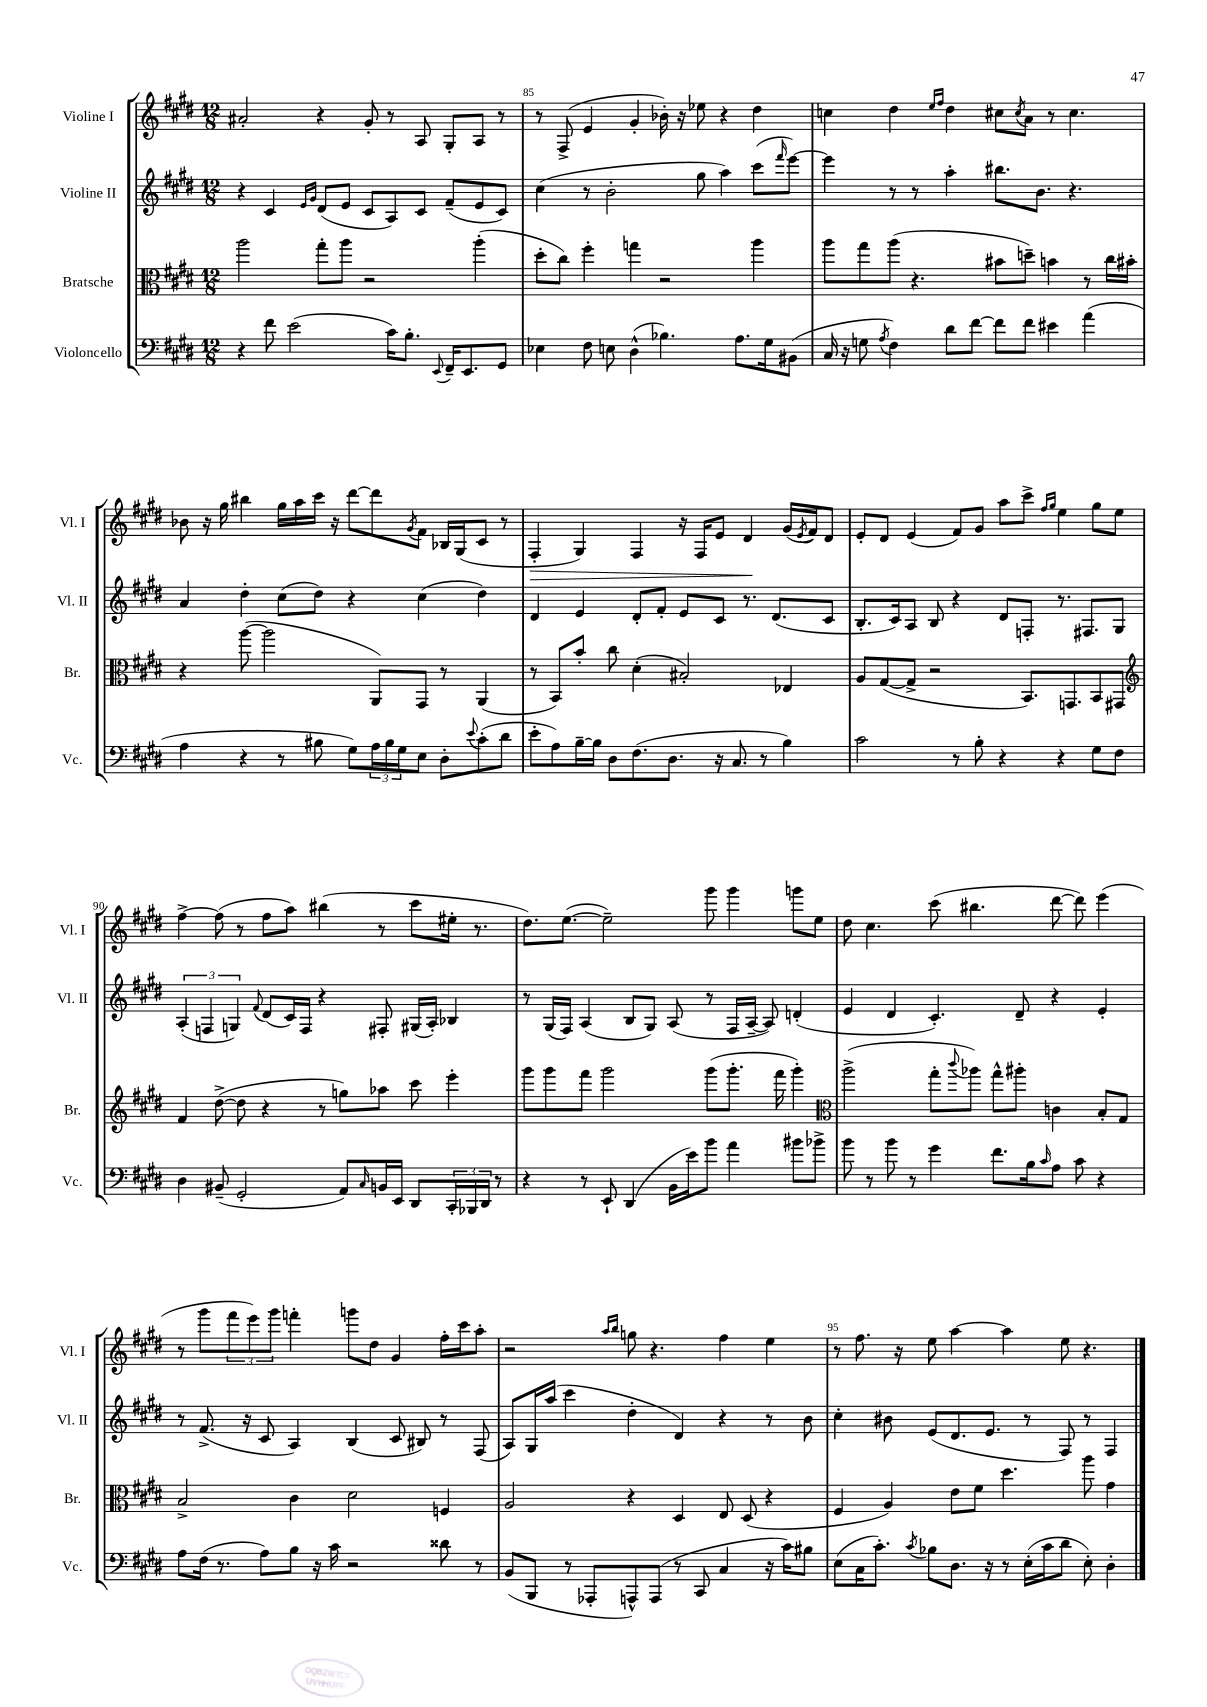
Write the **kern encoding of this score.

**kern	**kern	**kern	**kern
*staff4	*staff3	*staff2	*staff1
*clefF4	*clefC3	*clefG2	*clefG2
*k[f#c#g#d#]	*k[f#c#g#d#]	*k[f#c#g#d#]	*k[f#c#g#d#]
*M12/8	*M12/8	*M12/8	*M12/8
4r	2aa	4r	2a#'
8f#	.	4c#	.
(2e	.	.	.
.	.	16qqe	.
.	.	16qqg#	.
.	8gg#'	(8d#	4r
.	8aa	8e	.
.	2r	8c#	8g#'
16c#)	.	8A)	8r
8.B'	.	.	.
.	.	8c#	8A
8qqEE	.	.	.
16FF#~	.	(8f#~	8G#'
8.EE	.	.	.
.	(4aa'	8e	8A
8GG#	.	8c#)	8r
=	=	=	=
4E-	8dd#'	(4cc#	8r
.	8cc#)	.	(8F#^
8F#	4ff#'	8r	4e
8E	.	2b'	.
(4D#^^	4gg	.	4g#'
4.B-)	2r	.	16b-')
.	.	.	16r
.	.	8gg#	8ee-
.	.	4aa)	4r
8.A	.	.	.
.	4aa	(8ccc#	4dd#
16G#	.	.	.
.	.	16qqfff#	.
(8BB#	.	[8eee)	.
=	=	=	=
16C#	8aa	4eee]	4cc
16r	.	.	.
8G	8gg#	.	.
8qA	.	.	.
4F#)	(8aa	8r	4dd#
.	4.r	8r	.
.	.	.	16qqee
.	.	.	16qqff#
8d#	.	4aa'	4dd#
[8f#	.	.	.
8f#]	8b#	8.bb#	8cc#
.	.	.	8qcc#
8f#	8dd~)	.	8a
.	.	8.b	.
4e#	4b	.	8r
.	.	4.r	4.cc#
(4a	8r	.	.
.	16cc#	.	.
.	16b#'	.	.
=	=	=	=
4A	4r	4a	8b-
.	.	.	16r
.	.	.	16gg#
4r	([8aa	4dd#'	4bb#
.	2aa]	.	.
8r	.	(8cc#	16gg#
.	.	.	16aa
8B#	.	8dd#)	16ccc#
.	.	.	16r
8G#)	.	4r	[8ddd#
24A	8AA)	.	8ddd#]
24B#	.	.	.
24G#	.	.	.
.	.	.	8qg#
8E	8GG#	(4cc#	8f#
8D#'	8r	.	16B-
.	.	.	(16G#
8qqe	.	.	.
(8c#'	(4AA	4dd#)	8c#
8d#	.	.	8r
=	=	=	=
8e'	8r	4d#	4F#'
8A)	8BB)	.	.
[16B~	8b'	4e	4G#)
16B]	.	.	.
8D#	8cc#	.	.
(8.F#	(4d#'	8d#'	4F#
.	.	8f#'	.
8.D#	.	.	.
.	2B#')	8e	16r
.	.	.	16F#
16r	.	8c#	8e
8.C#	.	.	.
.	.	8.r	4d#
8r	.	.	.
.	.	(8.d#	.
4B)	4E-	.	(16g#
.	.	.	8qe
.	.	.	16f#)
.	.	8c#	8d#
=	=	=	=
2c#	8A	8.B'	8e'
.	([8G#	.	8d#
.	.	16c#)	.
.	8G#^]	8A	(4e
.	2r	8B	.
8r	.	4r	8f#)
8B'	.	.	8g#
4r	.	8d#	8aa
.	8.BB)	8F'	8ccc#^
.	.	.	16qqff#
.	.	.	16qqgg#
4r	.	8.r	4ee
.	8.GG	.	.
.	.	8.F#	.
8G#	8BB	.	8gg#
8F#	8GG#	8G#	8ee
=	=	=	=
*	*clefG2	*	*
4D#	4f#	(6A'	[4ff#^
.	.	6F	.
(8BB#~	([8dd#^	.	(8ff#]
.	.	6G)	.
2GG#'	8dd#]	.	8r
.	.	8qqf#	.
.	4r	(8d#	8ff#
.	.	16c#)	8aa)
.	.	16F	.
.	8r	4r	(4bb#
8AA)	8gg)	.	.
16qqC#	.	.	.
16BB	8aa-	8F#'	8r
16EE	.	.	.
8DD#	8ccc#	(16G#	8ccc#
.	.	16A')	.
24CC#'	4eee'	4B-	16ee#'
24BBB-	.	.	.
.	.	.	8.r
24DD#	.	.	.
8r	.	.	.
=	=	=	=
4r	8ggg#	8r	8.dd#)
.	8ggg#	(16G#	.
.	.	16F#)	([8.ee
8r	8fff#	(4A	.
8EE`	2ggg#	.	2ee~])
(4DD#	.	8B	.
.	.	8G#)	.
16BB	.	(8A	.
16e)	.	.	.
8b	(8ggg#	8r	8ggg#
4a	8.ggg#'	16F#	4ggg#
.	.	[16A~	.
.	.	8A])	.
.	16fff#	.	.
8b#	4ggg#')	(4d'	8ggg
8b-^	.	.	8ee
=	=	=	=
*	*clefC3	*	*
8b	(2aa^	4e	8dd#
8r	.	.	4.cc#
8b	.	4d#	.
8r	.	.	.
4g#	8gg#'	4.c#')	(8ccc#
.	8qqccc#	.	.
.	8aa-)	.	4.bb#
8.f#	8gg#^^	.	.
.	8aa#'	8d#~	.
16B	.	.	.
16qqc#	.	.	.
8A	4c	4r	[8ddd#
8c#	.	.	8ddd#])
4r	8B'	4e'	(4eee
.	8G#	.	.
=	=	=	=
8A	2B^	8r	8r
(16F#	.	(8.f#^	8ggg#
8.r	.	.	.
.	.	.	12fff#
.	.	16r	.
.	.	.	12eee)
8A)	.	8c#	.
.	.	.	12ggg#
8B	4c#	4A)	4fff'
16r	.	.	.
16c#	.	.	.
2r	2d#	(4B	8ggg
.	.	.	8dd#
.	.	8c#	4g#
.	.	8B#)	.
8d##	4F	8r	16ff#'
.	.	.	16ccc#
8r	.	(8F#	8aa'
=	=	=	=
(8BB	2A	8A)	2r
8BBB	.	16G#	.
.	.	(16aa	.
8r	.	4ccc#	.
8AAA-'	.	.	.
.	.	.	16qqaa
.	.	.	16qqbb
8AAA^^)	4r	4dd#'	8gg
(8AAA	.	.	4.r
8r	4D#	4d#)	.
8CC#	.	.	.
4C#	8E	4r	4ff#
.	(8D#	.	.
16r	4r	8r	4ee
16c#)	.	.	.
8B#	.	8b	.
=	=	=	=
(8E	4F#	4cc#'	8r
16C#	.	.	8.ff#
8.c#')	.	.	.
.	4A)	8b#	.
.	.	.	16r
8qc#	.	.	.
8B-	.	(8e	8ee
8.D#	8e	8.d#	[4aa
.	8f#	.	.
16r	.	8.e	.
8r	4.dd#	.	4aa]
(16E'	.	8r	.
16c#	.	.	.
8d#	.	8F#)	8ee
8E')	8aa	8r	4.r
4D#'	4g#	4F#	.
==	==	==	==
*-	*-	*-	*-
